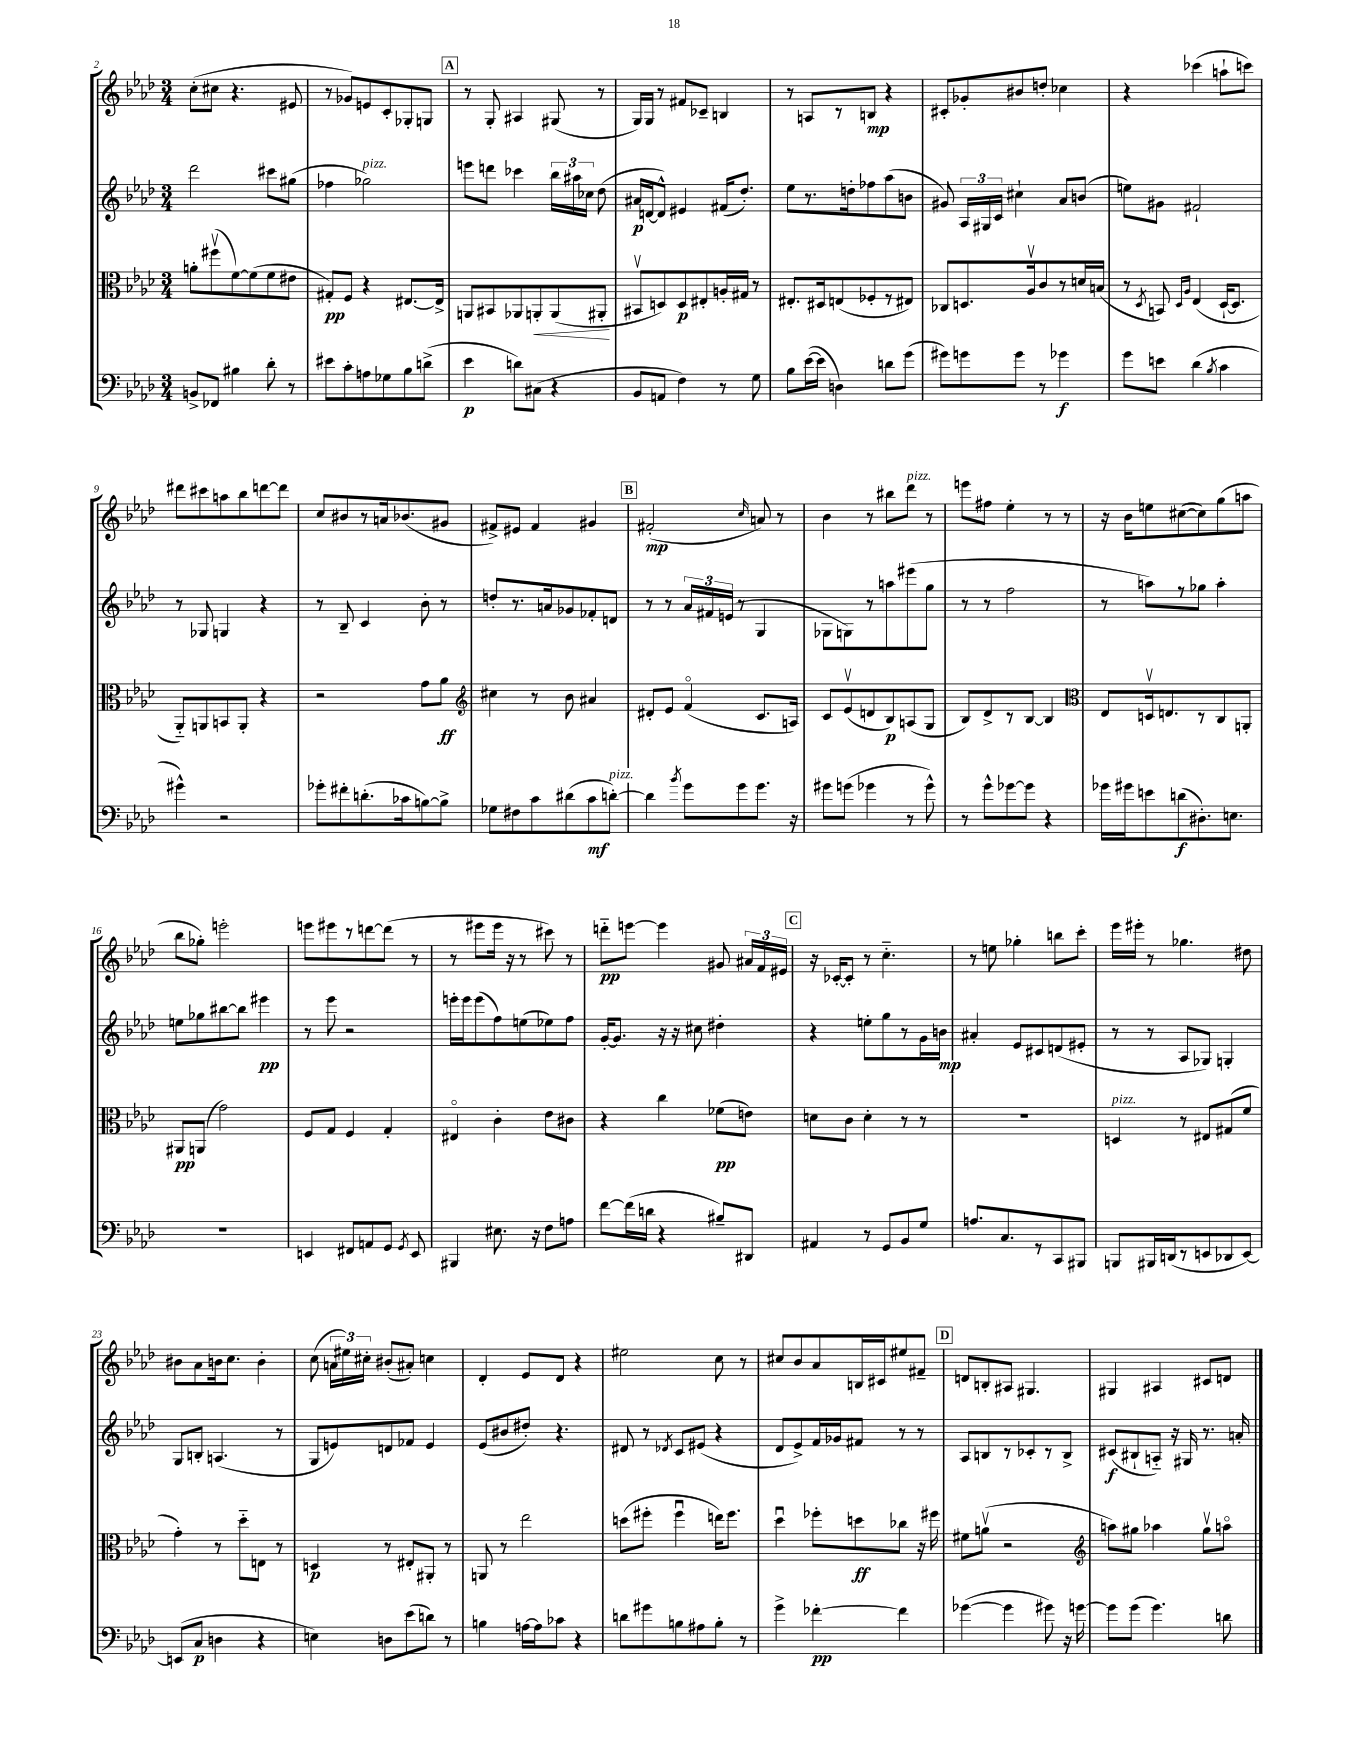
<<
\new StaffGroup <<
\new Staff = "s0" {
    \clef treble \key aes \major \numericTimeSignature \time 3/4
    \autoBeamOff c''8[-.( cis''8] r4. eis'8 |
    r8 ges'8[) e'8 c'8-. ges8-. g8] |
    \mark \markup { \box "A" } r8 g8-. ais4 gis8( r8 |
    g16[) g16] r8 fis'8[ ces'8]-- b4 |
    r8 a8[ r8 b8]\mp r4 |
    cis'8[-. ges'8-. bis'8 d''8]-. ces''4 |
    r4 ces'''4( a''8[-! c'''8]) |
    dis'''8[ cis'''8 a''8 bes''8 d'''8~ d'''8] |
    c''8[ bis'8 r8 a'16 bes'8.( gis'8] |
    fis'8[->) eis'8] fis'4 gis'4 |
    \mark \markup { \box "B" } fis'2-.\mp( \grace { c''16 } a'8) r8 |
    bes'4 r8 bis''8[ des'''8]^\markup { \italic "pizz." } r8 |
    e'''8[ fis''8] ees''4-. r8 r8 |
    r16 bes'16[ e''8 cis''8~( cis''8) g''8( a''8] |
    bes''8[ ges''8]-.) e'''2-. |
    e'''8[ eis'''8 r8 d'''8~ d'''8]( r8 |
    r8 eis'''8[ eis'''16] r16 r8 cis'''8) r8 |
    d'''8[-_\pp e'''8]~ e'''4 gis'8 \tuplet 3/2 { ais'16[ f'16 eis'16] } |
    \mark \markup { \box "C" } r16 ces'16[~-. ces'8]-. r8 c''4.-_ |
    r8 e''8 ges''4-. b''8[ c'''8]-. |
    ees'''16[ eis'''16]-. r8 ges''4. dis''8 |
    bis'8[ aes'8 b'16 c''8.] b'4-. |
    c''8( \tuplet 3/2 { a'16[ eis''16) cis''16]-. } bis'8[-.( ais'8]-.) c''4 |
    des'4-. ees'8[ des'8] r4 |
    eis''2 c''8 r8 |
    cis''8[ bes'8 aes'8 b16 cis'16 eis''8 fis'8]-- |
    \mark \markup { \box "D" } d'8[ b8-. ais8] gis4. |
    gis4 ais4 cis'8[ d'8] \bar "|." |
}
\new Staff = "s1" {
    \clef treble \key aes \major \numericTimeSignature \time 3/4
    \autoBeamOff des'''2 cis'''8[ gis''8]( |
    fes''4 ges''2^\markup { \italic "pizz." }) |
    \mark \markup { \box "A" } e'''8[ d'''8] ces'''4 \tuplet 3/2 { bes''16[ ais''16 ces''16] } des''8( |
    ais'16[\p d'16~ d'8]-^) eis'4 fis'16[( des''8.]-.) |
    ees''8[ r8. d''16-. fes''8 aes''8( b'8] |
    gis'8) \tuplet 3/2 { aes16[ gis16 c'16] } cis''4-! aes'8[ b'8]( |
    e''8[) gis'8] fis'2-! |
    r8 ges8 g4 r4 |
    r8 bes8-- c'4 bes'8-. r8 |
    d''8[-. r8. a'16 ges'8 fes'8-. d'8] |
    \mark \markup { \box "B" } r8 r8 \tuplet 3/2 { aes'16[ fis'16 e'16]( } r8 g4 |
    ges8[ g8) r8 a''8 eis'''8( g''8] |
    r8 r8 f''2 |
    r8 a''8[) r8 ges''8] a''4-. |
    e''8[ ges''8 bis''8~ bis''8] eis'''4\pp |
    r8 ees'''8 r2 |
    e'''16[-. e'''16 e'''8( f''8) e''8( ees''8) f''8] |
    g'16[~-. g'8.] r16 r16 cis''8 dis''4-. |
    \mark \markup { \box "C" } r4 e''8[-. g''8 r8 g'16 b'16]\mp |
    ais'4-. ees'8[ cis'8 d'8( eis'8]-. |
    r8 r8 aes8[ ges8]) g4-. |
    g8[ b8]-. a4.( r8 |
    g8[ e'8) d'8 fes'8] e'4 |
    ees'8[( bis'8 dis''8]-.) r4. |
    dis'8 r8 \acciaccatura { des'8 } c'8[ eis'8]( r4 |
    des'8[ ees'8->) f'16 ges'16 fis'8] r8 r8 |
    \mark \markup { \box "D" } aes8[ b8 r8 ces'8-. r8 b8]-> |
    cis'8[\f( bis8-! a8]-_) r16 gis16 r8. a'16-. \bar "|." |
}
\new Staff = "s2" {
    \clef alto \key aes \major \numericTimeSignature \time 3/4
    \autoBeamOff a'8[-. fis''8\upbow( f'8~) f'8( f'8 eis'8] |
    gis8[-.\pp) f8] r4 eis8.[~ eis16]-> |
    \mark \markup { \box "A" } a,8[ bis,8 aes,8 a,8-.\< a,8( ais,8]-.\! |
    bis,8[\upbow d8) d8\p eis8-. a16-. gis16] r8 |
    eis8.[-. dis16 e8( fes8-. r8 eis8]) |
    ces8[ d8. aes16\upbow c'8 r8 d'16 b16]( |
    r8 \acciaccatura { des8 } b,8) \grace { des16[ aes16] } ees4( des16[~-! des8.] |
    aes,8[-_) a,8 b,8 a,8]-. r4 |
    r2 g'8[ aes'8]\ff |
    \clef treble cis''4 r8 bes'8 ais'4 |
    \mark \markup { \box "B" } dis'8[-. ees'8] f'4\flageolet( c'8.[ a16]) |
    c'8[ ees'8\upbow( d'8 bes8\p) a8( g8] |
    bes8[) des'8-> r8 bes8]~ bes4 |
    \clef alto ees8[ d16\upbow e8. r8 c8 a,8]-. |
    ais,8[\pp a,8]( g'2) |
    f8[ g8] f4 g4-. |
    eis4\flageolet c'4-. ees'8[ cis'8] |
    r4 c''4 fes'8[\pp( e'8]) |
    \mark \markup { \box "C" } d'8[ c'8] d'4-. r8 r8 |
    R2. |
    d4^\markup { \italic "pizz." } r8 eis8[ gis8( f'8] |
    g'4-.) r8 des''8[-_ e8] r8 |
    d4\p r8 eis8[-. ais,8]-. r8 |
    a,8 r8 ees''2 |
    d''8[( fis''8]-. fis''4\downbow e''16[) fis''8.] |
    des''4\downbow fes''8[-. d''8\ff ces''8] r16 fis''16 |
    \mark \markup { \box "D" } fis'8[ a'8]\upbow( r2 |
    \clef treble a''8[) gis''8] aes''4 gis''8[\upbow a''8]\flageolet \bar "|." |
}
\new Staff = "s3" {
    \clef bass \key aes \major \numericTimeSignature \time 3/4
    \autoBeamOff b,8[-> fes,8] bis4 des'8-. r8 |
    eis'8[ c'8-. a8 ges8 bes8 d'8]->( |
    \mark \markup { \box "A" } ees'4\p d'8[) cis8]( r4 |
    bes,8[ a,8] f4) r8 g8 |
    bes8[ ees'16~( ees'16] d4) d'8[ g'8]( |
    gis'8[) g'8 g'8] r8 ges'4\f |
    g'8[ e'8] des'4( \acciaccatura { bes8 } c'4 |
    gis'4-^) r2 |
    ges'8[-. fis'8-. d'8.-.( ces'16 b8~) b8]-> |
    ges8[ fis8 c'8 dis'8( c'8\mf d'8]~-.^\markup { \italic "pizz." }) |
    \mark \markup { \box "B" } d'4 \acciaccatura { bes'8 } g'8[ g'8 g'8.] r16 |
    gis'8[ g'8]( ges'4 r8 ges'8-^) |
    r8 g'8[-^ ges'8~ ges'8] r4 |
    ges'16[ gis'16 e'8 d'8\f( dis8.-.) e8.] |
    R2. |
    e,4 fis,8[ a,8 g,8] \acciaccatura { g,8 } e,8 |
    bis,,4 eis8. r16 f8[ a8] |
    f'8[~ f'16( d'16] r4 bis8[--) dis,8] |
    \mark \markup { \box "C" } ais,4 r8 g,8[ bes,8 g8] |
    a8.[ c8. r8 c,8 bis,,8] |
    b,,8[ bis,,16 d,16( r8 e,8 des,8 e,8]~) |
    e,8[( c8]\p d4 r4 |
    e4) d8[ ees'8( d'8]) r8 |
    b4 a16[~ a16 ces'8] r4 |
    d'8[ gis'8 b8 ais8 b8]-. r8 |
    g'4-> fes'4~-.\pp fes'4 |
    \mark \markup { \box "D" } ges'4~( ges'4 gis'8) r16 g'16~ |
    g'8[ g'8]( g'4.) d'8 \bar "|." |
}
>>
>>
\layout { \context { \Score currentBarNumber = #2 } }
